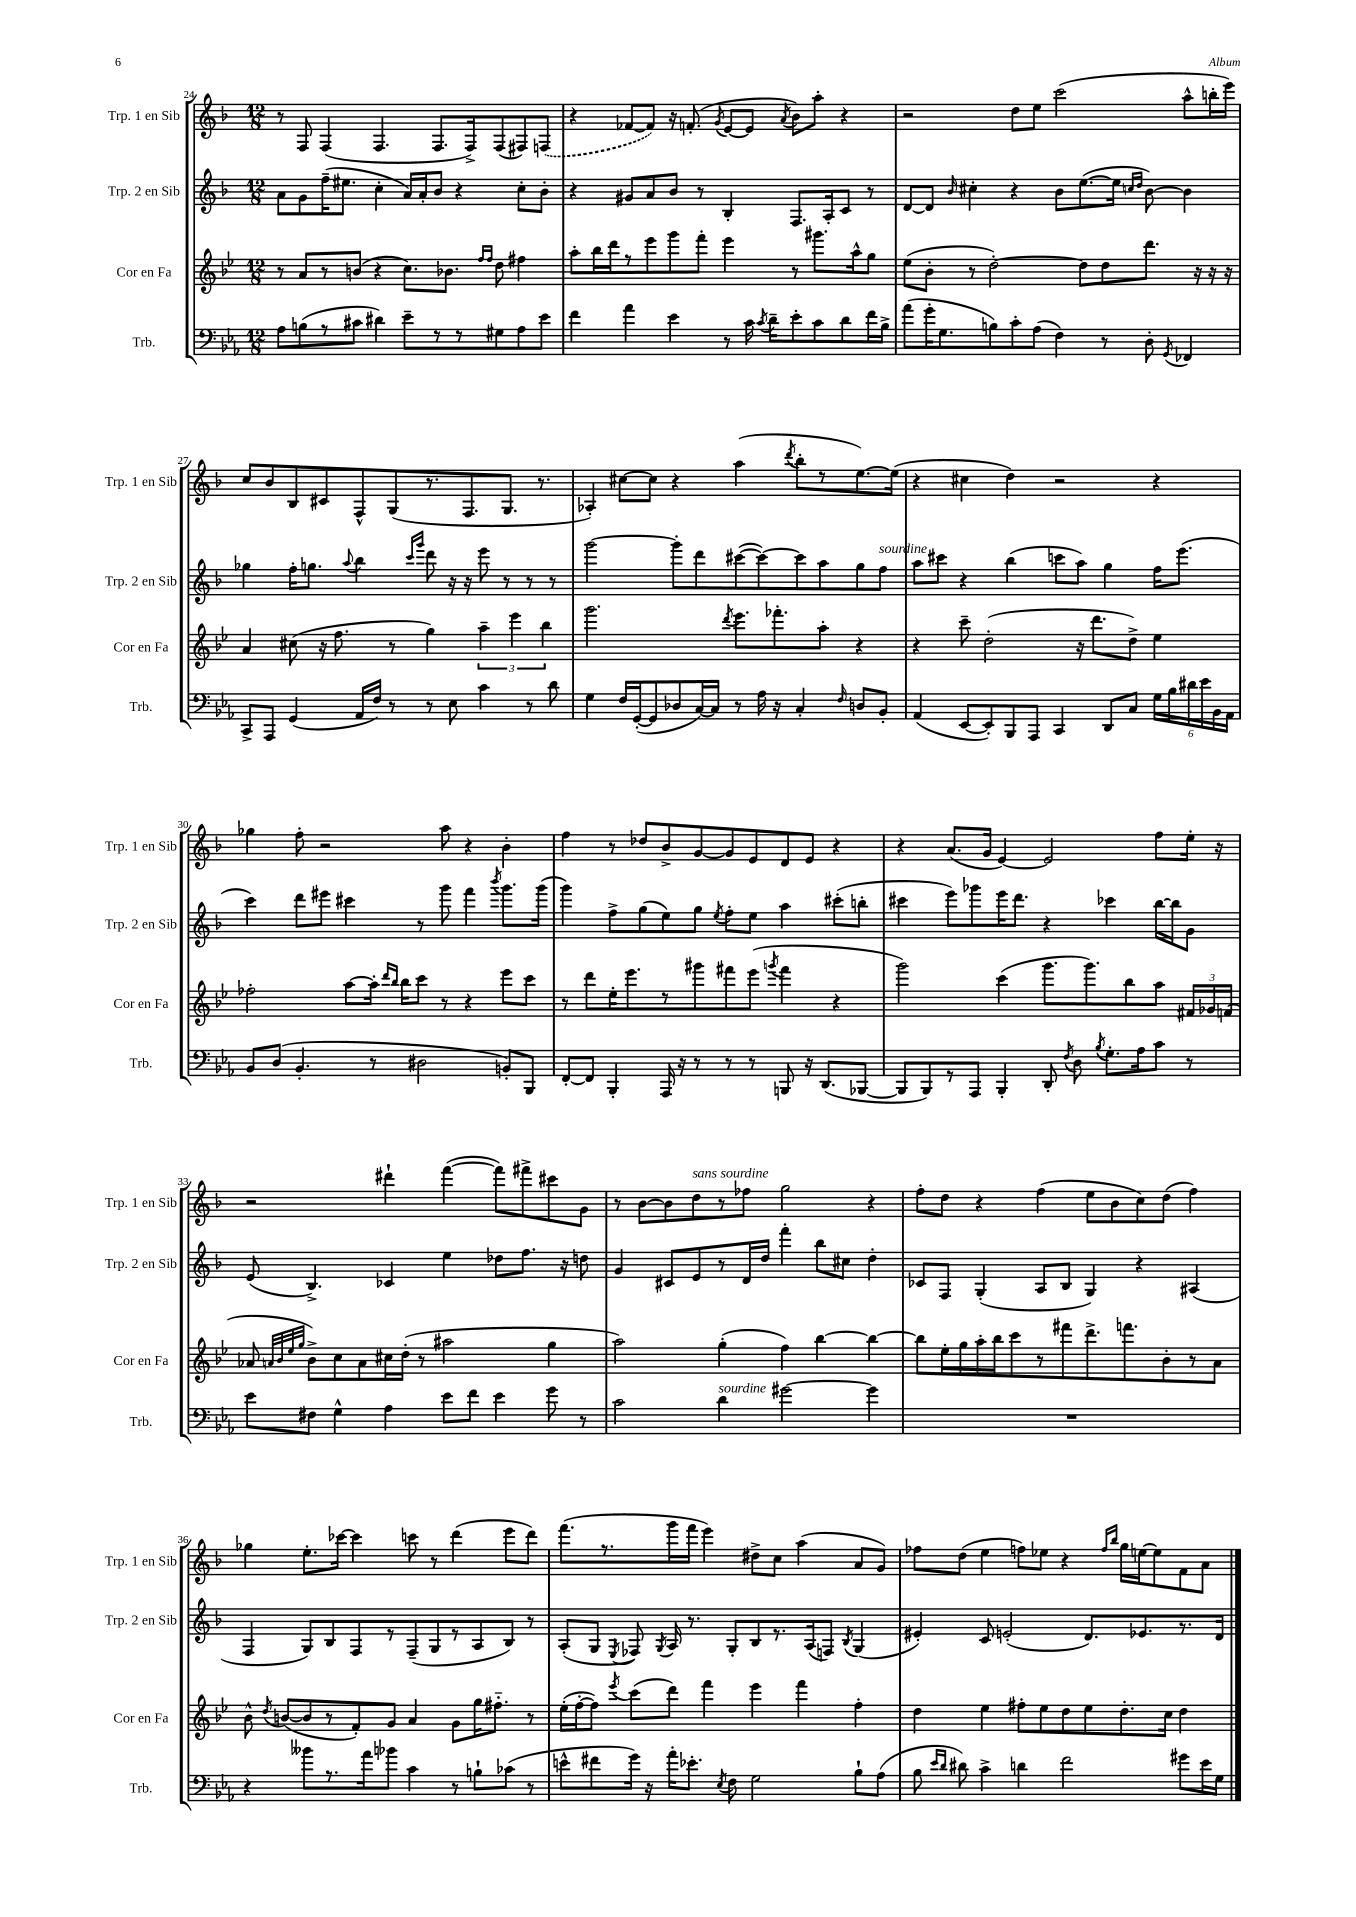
<<
\new StaffGroup <<
\new Staff = "s0" \with { instrumentName = "Trp. 1 en Sib" shortInstrumentName = "Trp. 1 en Sib" } {
    \clef treble \key f \major \numericTimeSignature \time 12/8
    \autoBeamOff r8 f8 f4( f4. f8.[ f16->) f8( fis8) \once \slurDashed f8]( |
    r4 fes'8[~ fes'8]) r16 f'8.-.( \acciaccatura { g'8 } e'8[~ e'8] \acciaccatura { a'8 } bes'8[) a''8]-. r4 |
    r2 d''8[ e''8] c'''2( a''8[-^ b''16-. e'''16]) |
    c''8[ bes'8 bes8 cis'8 f8-^ g8( r8. f8. g8.] r8. |
    aes4-.) cis''8[~ cis''8] r4 a''4( \acciaccatura { d'''8 } bes''8[-. r8 e''8.~) e''16]( |
    r4 cis''4 d''4) r2 r4 |
    ges''4 f''8-. r2 a''8 r4 bes'4-. |
    f''4 r8 des''8[ bes'8-> g'8~ g'8 e'8 d'8 e'8] r4 |
    r4 a'8.[( g'16] e'4~) e'2 f''8[ e''16]-. r16 |
    r2 dis'''4-! f'''4~( f'''8[) fis'''8-> cis'''8 g'8] |
    r8 bes'8[~ bes'8 d''8^\markup { \italic "sans sourdine" } r8 fes''8] g''2 r4 |
    f''8[-. d''8] r4 f''4( e''8[ bes'8 c''8) d''8]( f''4) |
    ges''4 e''8.[-. ces'''16]~ ces'''4 c'''8 r8 d'''4( e'''8[ d'''8]) |
    f'''8.[( r8. g'''16 f'''16] e'''4) dis''8[-> c''8] a''4( a'8[ g'8]) |
    fes''8[ d''8]( e''4 f''8[) ees''8] r4 \grace { f''16[ bes''16] } g''16[ e''16~ e''8 f'8 a'8] \bar "|." |
}
\new Staff = "s1" \with { instrumentName = "Trp. 2 en Sib" shortInstrumentName = "Trp. 2 en Sib" } {
    \clef treble \key f \major \numericTimeSignature \time 12/8
    \autoBeamOff a'8[ g'8 f''16--( eis''8.] c''4-. a'16[) a'16-. bes'8] r4 c''8[-. bes'8]-. |
    r4 gis'8[ a'8 bes'8] r8 bes4-. f8.[ a16-. c'8] r8 |
    d'8[~ d'8] \grace { bes'16 } cis''4-. r4 bes'8[ e''8.~( e''16] \grace { c''16[ d''16] } bes'8~) bes'4 |
    ges''4 f''16[-. g''8.] \appoggiatura { a''8 } bes''4 \grace { c'''16[ g'''16] } d'''8 r16 r16 e'''8 r8 r8 r8 |
    g'''2~ g'''8[-. d'''8 cis'''8~( cis'''8~) cis'''8 a''8 g''8 f''8]^\markup { \italic "sourdine" } |
    a''8[ cis'''8] r4 bes''4( c'''8[ a''8]) g''4 f''16[ e'''8.]( |
    c'''4) d'''8[ eis'''8] cis'''4 r8 g'''8 f'''4 \acciaccatura { bes'''8 } g'''8.[ g'''16]( |
    g'''4) f''8[-> g''8( e''8) g''8] \acciaccatura { e''8 } f''8[-. e''8] a''4 cis'''8[-.( b''8]-. |
    cis'''4 e'''8[) ges'''8 e'''16 d'''8.] r4 ces'''4 bes''16[~ bes''16 g'8] |
    e'8( bes4.->) ces'4 e''4 des''8[ f''8.] r16 d''8 |
    g'4 cis'8[ e'8 r8 d'16 d''16] f'''4-. bes''8[ cis''8] d''4-. |
    ces'8[ f8] g4-.( a8[ bes8] g4) r4 ais4( |
    f4 g8[) bes8 f8 r8 f8--( g8 r8 a8 bes8]) r8 |
    a8[-.( g8] \acciaccatura { e8 } fes8) \acciaccatura { g8 } a16 r8. g8[-. bes8 r8. a16( f8]) \acciaccatura { bes8 } g4( |
    eis'4-.) c'8 e'2-.( d'8.[) ees'8. r8. d'16] \bar "|." |
}
\new Staff = "s2" \with { instrumentName = "Cor en Fa" shortInstrumentName = "Cor en Fa" } {
    \clef treble \key bes \major \numericTimeSignature \time 12/8
    \autoBeamOff r8 a'8[ r8 b'8]( r4 c''8.[) bes'8.] \grace { f''16[ f''16] } d''8 fis''4 |
    a''8[-. bes''16 d'''16 r8 ees'''8 g'''8 f'''8]-. ees'''4 r8 gis'''8.[ a''16-^ g''8] |
    ees''8[( bes'8]-. r8 d''2~-.) d''8[ d''8 d'''8.] r16 r16 r16 |
    a'4 cis''8( r16 f''8. r8 g''4) \tuplet 3/2 { a''4-- ees'''4 bes''4 } |
    g'''2. \acciaccatura { d'''8 } ees'''8.[ fes'''8.-. a''8]-. r4 |
    r4 c'''8-- d''2-.( r16 d'''8.[ d''8]->) ees''4 |
    fes''2-. a''8[~ a''16]-. \grace { d'''16[ bes''16] } bes''16[ c'''8] r8 r4 ees'''8[ c'''8] |
    r8 d'''8[ ees''16-. ees'''8. r8 gis'''8 fis'''8 ees'''8]( \acciaccatura { g'''8 } fis'''4 r4 |
    g'''2) c'''4( g'''8.[ g'''8.) bes''8 a''8] \tuplet 3/2 { fis'16[ ges'16 f'16]( } |
    aes'8 \grace { a'32[ bes'32 ees''32 g''32] } bes'8[->) c''8 a'8 cis''16 d''16]-.( r8 ais''2 g''4 |
    a''2) g''4-.( f''4) bes''4~ bes''4~ |
    bes''8[ ees''16-. g''16 a''16-. bes''16 c'''8 r8 fis'''8 d'''8.-> f'''8. bes'8-. r8 a'8] |
    bes'8-^ \acciaccatura { d''8 } b'8[~( b'8 r8 f'8-.) g'8] a'4 g'8[ g''16 fis''8.]-_ r8 |
    ees''16[-.( f''16~-. f''8]) \acciaccatura { ees'''8 } c'''8[( d'''8]) f'''4 ees'''4 f'''4 f''4-. |
    d''4 ees''4 fis''8[-. ees''8 d''8 ees''8 d''8.-. c''16] d''4 \bar "|." |
}
\new Staff = "s3" \with { instrumentName = "Trb." shortInstrumentName = "Trb." } {
    \clef bass \key ees \major \numericTimeSignature \time 12/8
    \autoBeamOff aes8[ b8( r8 cis'8] dis'4) ees'8[-- r8 r8 gis8 aes8 ees'8] |
    f'4 aes'4 ees'4 r8 c'16 \acciaccatura { c'8 } d'16[-- ees'8-. c'8 d'8 f'16 bes16]-> |
    aes'8[( g'16-. g8. b8) c'8-. aes8]( f4) r8 d8-. \acciaccatura { g,8 } fes,4 |
    c,8[-> aes,,8] g,4( aes,16[ f16]) r8 r8 ees8 c'4 r8 d'8 |
    g4 f16[ g,16~-.( g,8 des8 c16~) c16] r8 aes16 r16 c4-. \grace { f16 } d8[ bes,8]-. |
    aes,4( ees,8[~ ees,8-.) bes,,8 aes,,8] c,4 d,8[ c8] \tuplet 6/4 { g16[ bes16 dis'16 ees'16 bes,16 aes,16] } |
    bes,8[ d8]( bes,4.-. r8 dis2 b,8[-.) bes,,8] |
    f,8[~-. f,8] bes,,4-. aes,,16 r16 r8 r8 r8 b,,8 r16 d,8.[( bes,,8]~ |
    bes,,8[ bes,,8) r8 aes,,8] bes,,4-. d,8-. \acciaccatura { f8 } d8 \acciaccatura { bes8 } g8.[-. aes16 c'8] r8 |
    ees'8[ fis8] g4-^ aes4 ees'8[ f'8] ees'4 g'8 r8 |
    c'2 d'4^\markup { \italic "sourdine" } gis'2~ gis'4 |
    R1. |
    r4 beses'8[ r8. aes'16 bes'8] c'4 r8 b8[-! ces'8]( r8 |
    e'8[-^ fis'8 g'16]) r16 aes'16[-. ees'8.]-. \acciaccatura { ees8 } f8 g2 bes8[-! aes8]( |
    bes8 \grace { ees'16[ d'16] } dis'8) c'4-> d'4 f'2 gis'8[ ees'16 g16] \bar "|." |
}
>>
>>
\layout { \context { \Score currentBarNumber = #24 } }
